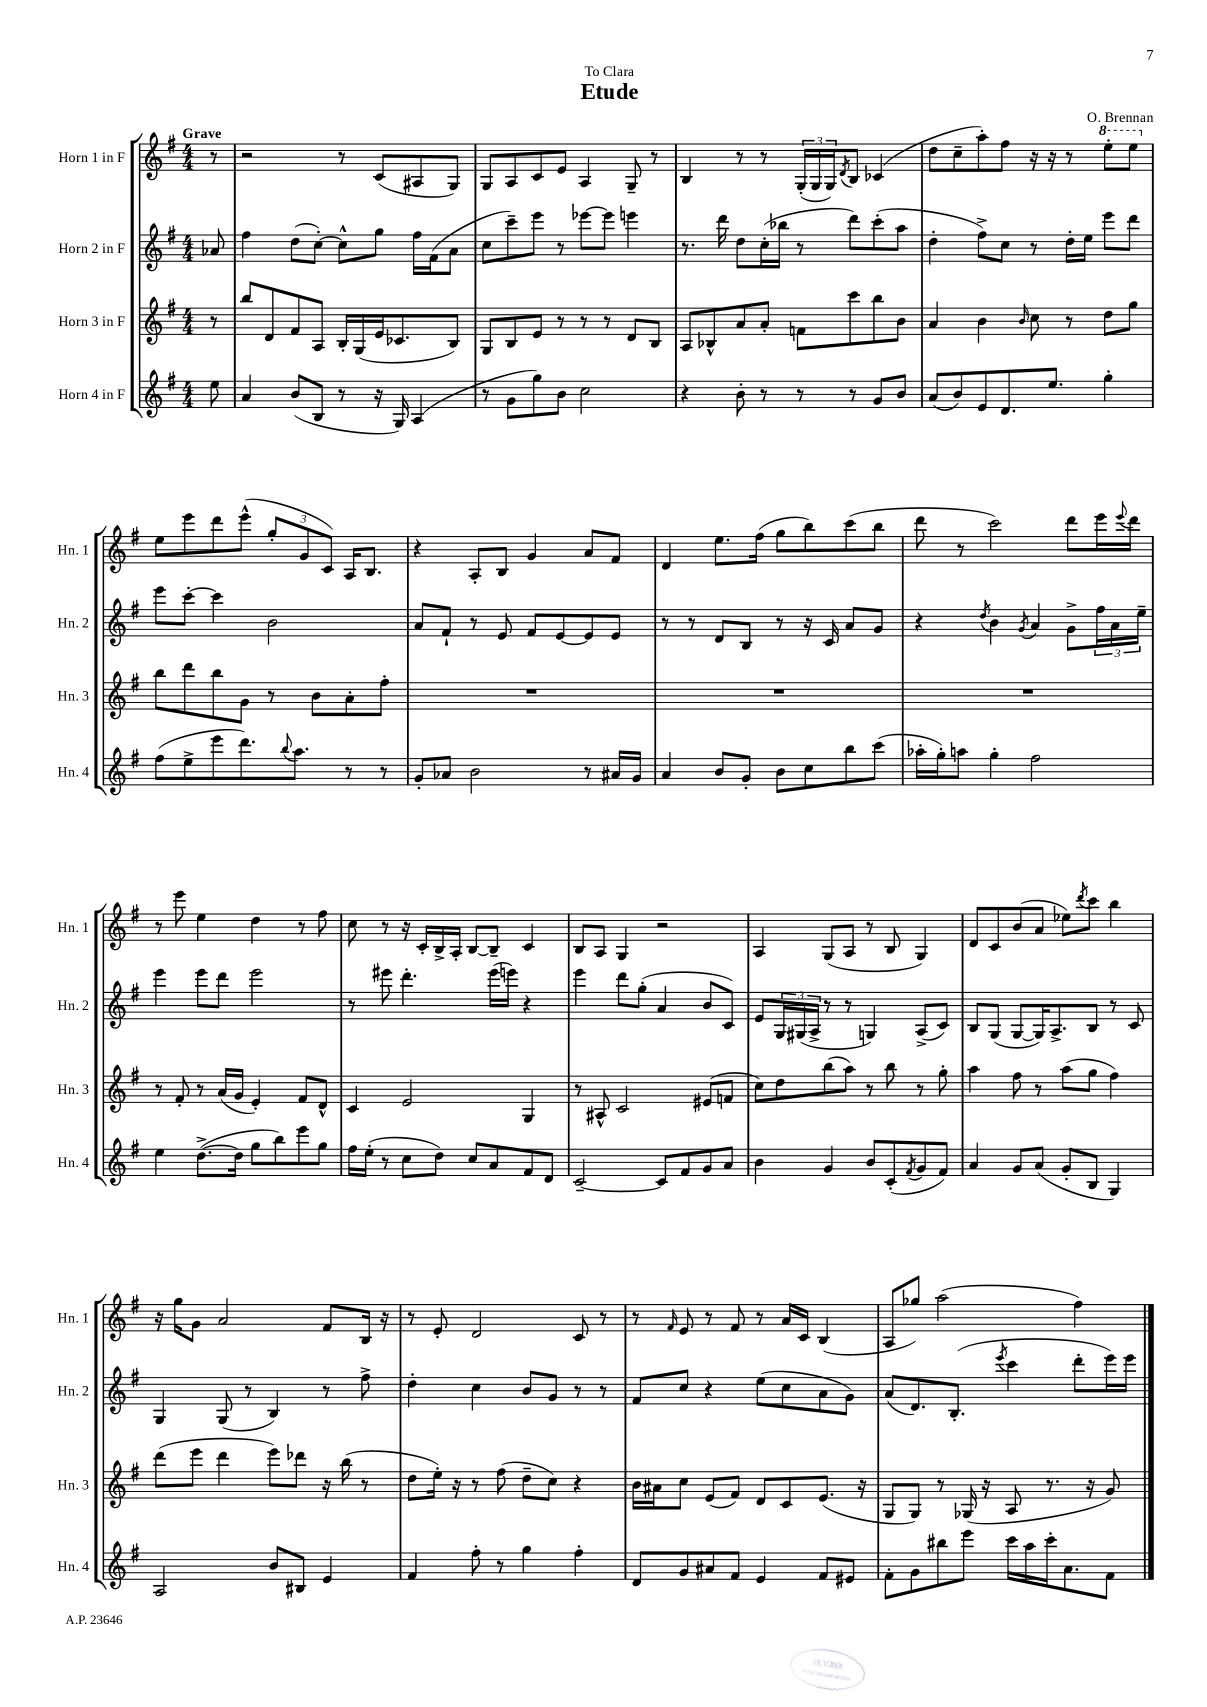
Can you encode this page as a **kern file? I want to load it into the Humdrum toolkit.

**kern	**kern	**kern	**kern
*staff4	*staff3	*staff2	*staff1
*clefG2	*clefG2	*clefG2	*clefG2
*k[f#]	*k[f#]	*k[f#]	*k[f#]
*M4/4	*M4/4	*M4/4	*M4/4
8ee	8r	8a-	8r
=	=	=	=
4a	8bb	4ff#	2r
.	8d	.	.
(8b	8f#	(8dd	.
8B	8A	[8cc')	.
8r	16B'	8cc^^]	8r
.	(16G	.	.
16r	16e	8gg	(8c
16G)	8.c-	.	.
(4A	.	16ff#	8A#
.	.	(16f#	.
.	8B)	8a	8G)
=	=	=	=
8r	8G	8cc	8G
8g	8B	8ccc~)	8A
8gg)	8e	8eee	8c
8b	8r	8r	8e
2cc	8r	[8eee-	4A
.	8r	8eee-]	.
.	8d	4eee	8G~
.	8B	.	8r
=	=	=	=
4r	8A	8.r	4B
.	8B-^^	.	.
.	.	16ddd	.
8b'	8a	8dd	8r
8r	8a'	(16cc'	8r
.	.	16bb-	.
8r	8f	8r	(24G'
.	.	.	24G
.	.	.	24G)
.	.	.	8qd
8r	8ccc	8ddd)	8B
8g	8bb	(8ccc'	(4c-
8b	8b	8aa	.
=	=	=	=
(8a	4a	4dd'	8dd
8b)	.	.	8cc~
8e	4b	8ff#^)	8aa')
8.d	.	8cc	8ff#
.	16qqb	.	.
.	8cc	8r	16r
8.ee	.	.	16r
.	8r	16dd'	8r
.	.	16ee	.
4gg'	8dd	8eee	8eee'
.	8gg	8ddd	8eee
=	=	=	=
(8ff#	8bb	8eee	8ee
8ee^	8ddd	[8ccc'	8eee
8eee	8bb	4ccc]	8ddd
8.ddd)	8g	.	(8eee^^
.	8r	2b	12gg'
8qqbb	.	.	.
8.aa	.	.	.
.	.	.	12g
.	8b	.	.
.	.	.	12c)
8r	8a'	.	16A
.	.	.	8.B
8r	8ff#'	.	.
=	=	=	=
8g'	1r	8a	4r
8a-	.	8f#`	.
2b	.	8r	8A'
.	.	8e	8B
.	.	8f#	4g
.	.	[8e	.
8r	.	8e]	8a
16a#	.	8e	8f#
16g	.	.	.
=	=	=	=
4a	1r	8r	4d
.	.	8r	.
8b	.	8d	8.ee
8g'	.	8B	.
.	.	.	(16ff#
8b	.	8r	8gg
8cc	.	16r	8bb)
.	.	16c	.
8bb	.	8a	(8ccc
(8ccc	.	8g	8bb
=	=	=	=
16aa-'	1r	4r	8ddd
16gg')	.	.	.
8aa	.	.	8r
.	.	8qdd	.
4gg'	.	4b	2ccc)
.	.	8qg	.
2ff#	.	4a	.
.	.	8g^	8ddd
.	.	24ff#	16eee
.	.	24a	.
.	.	.	8qqeee
.	.	.	16ddd
.	.	24ee~	.
=	=	=	=
4ee	8r	4eee	8r
.	8f#'	.	8eee
([8.dd^	8r	8eee	4ee
.	(16a	8ddd	.
16dd]	16g	.	.
8gg	4e')	2eee	4dd
8bb)	.	.	.
8eee	8f#	.	8r
8gg	8d^^	.	8ff#
=	=	=	=
16ff#	4c	8r	8cc
(16ee'	.	.	.
8r	.	8eee#	8r
8cc	2e	4.ddd'	16r
.	.	.	16c'
8dd)	.	.	16B^
.	.	.	16A'
8cc	.	.	[8B
8a	.	(16eee#	8B~]
.	.	16eee)	.
8f#	4G	4r	4c
8d	.	.	.
=	=	=	=
[2c~	8r	4eee	8B
.	8A#^^	.	8A
.	2c	8ddd	4G
.	.	(8gg'	.
8c]	.	4a	2r
8f#	.	.	.
8g	(8e#	8b	.
8a	8f	8c)	.
=	=	=	=
4b	8cc)	8e	4A
.	8dd	24G	.
.	.	(24G#	.
.	.	24A^	.
4g	(8bb	8r	(8G
.	8aa)	8r	8A
8b	8r	4G)	8r
(8c'	8bb	.	8B
8qf#	.	.	.
8g	8r	(8A^	4G)
8f#)	8gg'	8c)	.
=	=	=	=
4a	4aa	8B	8d
.	.	(8G	8c
8g	8ff#	[8G	(8b
(8a	8r	16G])	8a
.	.	8.A^	.
8g'	(8aa	.	8ee-)
.	.	.	8qddd
8B	8gg	8B	8ccc
4G)	4ff#)	8r	4bb
.	.	8c	.
=	=	=	=
2A	(8ddd	4G	16r
.	.	.	16gg
.	8eee	.	8g
.	4ddd	(8G	2a
.	.	8r	.
8b	8eee)	4B)	.
8B#	8ddd-	.	.
4e	16r	8r	8f#
.	(16bb	.	.
.	8r	8ff#^	16B
.	.	.	16r
=	=	=	=
4f#	8dd	4dd'	8r
.	16ee')	.	8e'
.	16r	.	.
8ff#'	8r	4cc	2d
8r	(8ff#	.	.
4gg	8dd~	8b	.
.	8cc)	8g	.
4ff#'	4r	8r	8c
.	.	8r	8r
=	=	=	=
8d	16b	8f#	8r
.	16a#	.	.
.	.	.	16qqf#
8g	8cc	8cc	8e
8a#	(8e	4r	8r
8f#	8f#)	.	8f#
4e	8d	(8ee	8r
.	8c	8cc	16a
.	.	.	16c
8f#	(8.e	8a	(4B
8e#	.	8g)	.
.	16r	.	.
=	=	=	=
8f#'	8G	(8a	8A
8g	8G)	8.d)	8gg-)
8bb#	8r	.	(2aa
.	.	(8.B'	.
8eee	(16G-	.	.
.	16r	.	.
.	.	8qeee	.
16ccc	8A	4ccc	.
16aa	.	.	.
16ccc'	8.r	.	.
8.a	.	.	.
.	.	8ddd'	4ff#)
.	16r	.	.
8f#	8g)	16eee)	.
.	.	16eee	.
==	==	==	==
*-	*-	*-	*-
